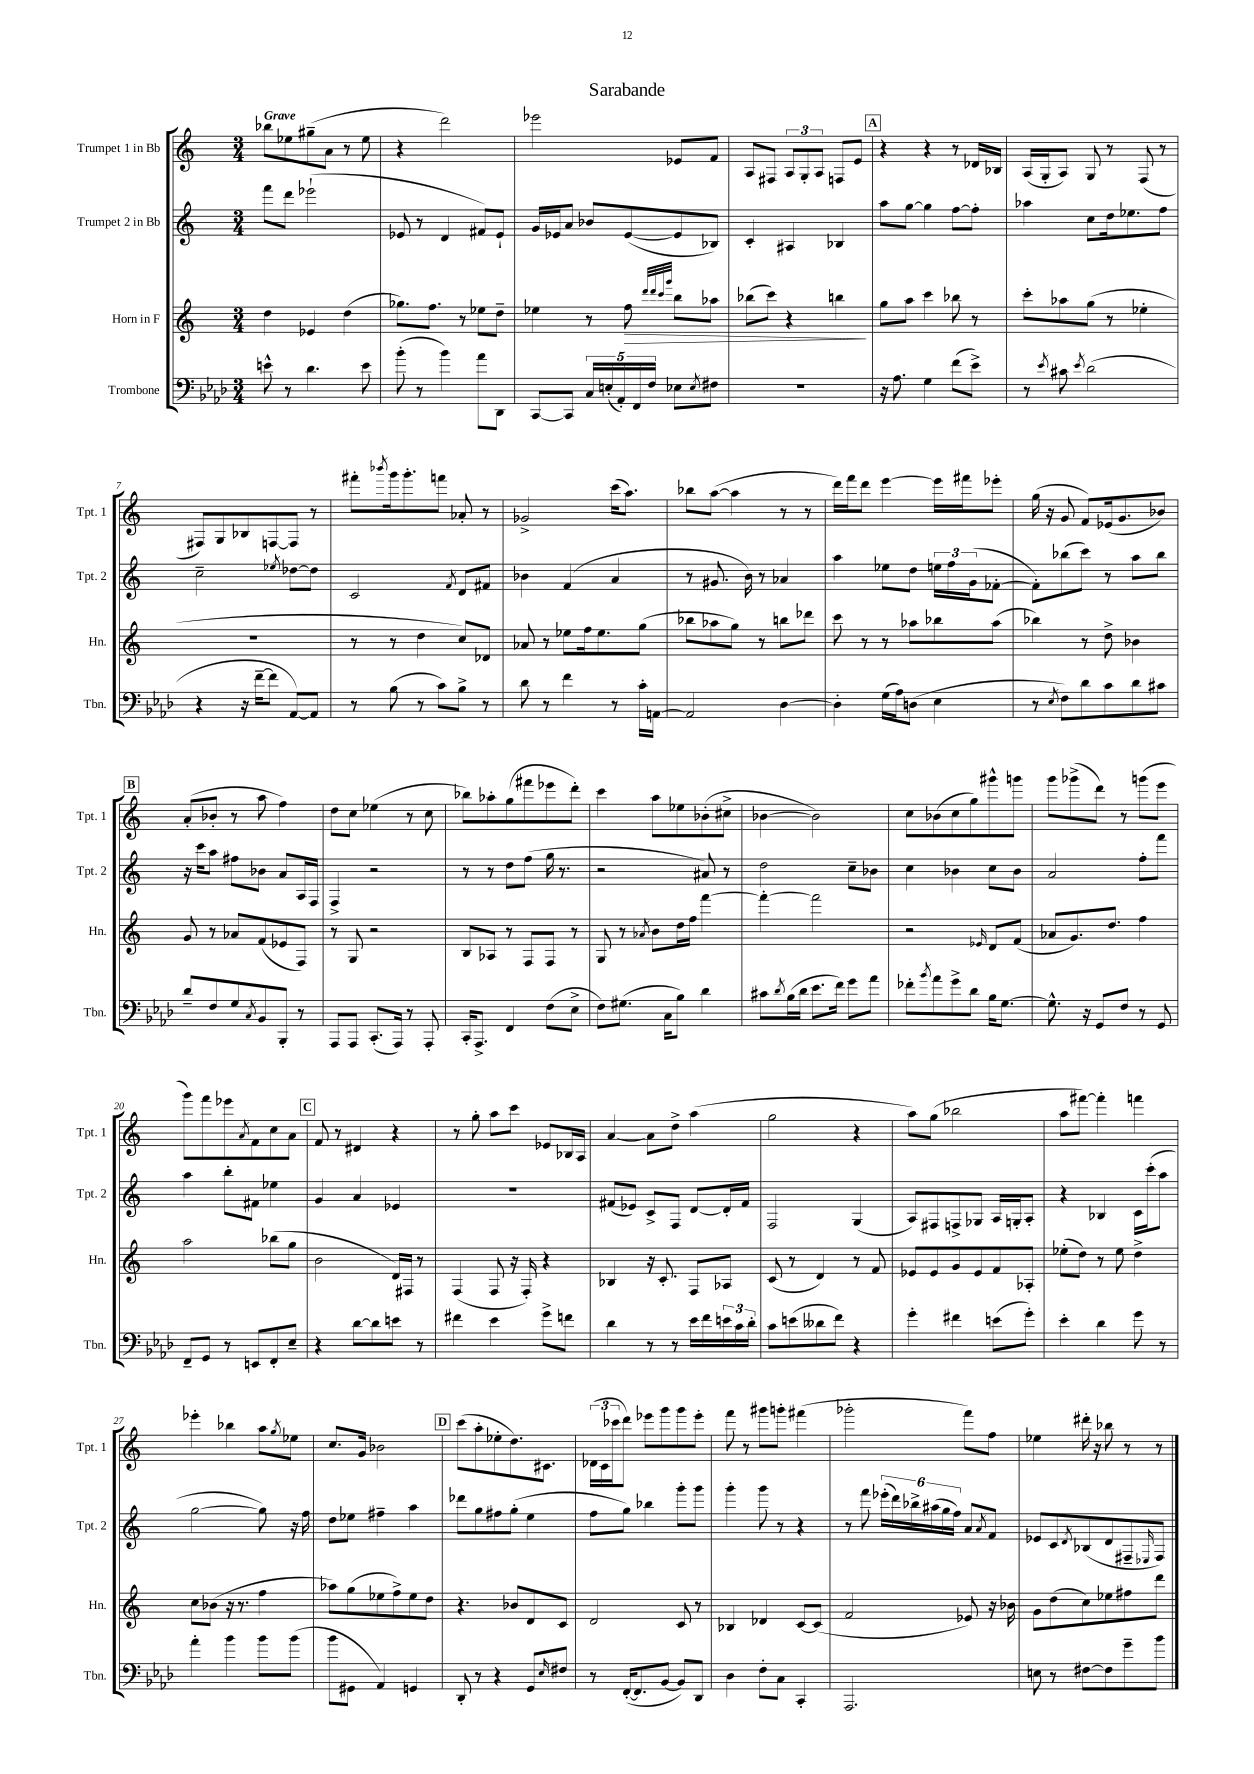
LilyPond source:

\header { title = "Sarabande" }
<<
\new StaffGroup <<
\new Staff = "s0" \with { instrumentName = "Trumpet 1 in Bb" shortInstrumentName = "Tpt. 1" } {
    \clef treble \key c \major \numericTimeSignature \time 3/4 \tempo "Grave"
    bes''8 ees''8 gis''8--( a'8 r8 ees''8 |
    r4 d'''2) |
    ees'''2 ees'8 f'8 |
    a8 fis8 \tuplet 3/2 { a8 g8-. a8 } f8 e'8 |
    \mark \markup { \box "A" } r4 r4 r8 des'16 bes16 |
    a16( g16-. a8) g8 r8 f8( r8 |
    fis8) g8 bes8 f8~ f8 r8 |
    fis'''8-. \acciaccatura { bes'''8 } g'''16 g'''8.-. f'''8 aes'8-. r8 |
    ges'2-> c'''16( a''8.) |
    bes''8 a''8~( a''4 r8 r8 |
    d'''16) f'''16 d'''8 e'''4~ e'''16 fis'''16 ees'''8-. |
    g''16( r16 g'8 f'8) ees'16( g'8. bes'8) |
    \mark \markup { \box "B" } a'8-.( bes'8-. r8 a''8 f''4) |
    d''8 c''8 ees''4( r8 c''8 |
    bes''8) aes''8-. g''8( fis'''8 ees'''8 d'''8-.) |
    c'''4 a''8 ees''8 bes'8-.( cis''8-> |
    bes'4~ bes'2) |
    c''8 bes'8( c''8 g''8) gis'''8-^ g'''8 |
    g'''8 ges'''8->( d'''8) r8 g'''8( e'''8 |
    g'''8) f'''8 ees'''8 \acciaccatura { a'8 } f'8 c''8 a'8 |
    \mark \markup { \box "C" } f'8 r8 dis'4 r4 |
    r8 g''8-. a''8 c'''8 ees'8 bes16 a16 |
    a'4~ a'8 d''8-> a''4( |
    g''2 r4 |
    a''8) g''8( bes''2 |
    a''8 fis'''8~) fis'''4-. f'''4 |
    ees'''4-. bes''4 a''8 \acciaccatura { g''8 } ees''8 |
    c''8. g'16 bes'2 |
    \mark \markup { \box "D" } c'''8( a''8-. ees''8-. d''8.) cis'8. |
    \tuplet 3/2 { des'16( c'16 ces'''16 } d'''8) ees'''8 g'''8 g'''8 ees'''8-. |
    f'''8 r8 gis'''8 g'''8-. fis'''4( |
    ges'''2-. f'''8) f''8 |
    ees''4 dis'''16-. r16 bes''8 r8 r8 \bar "|." |
}
\new Staff = "s1" \with { instrumentName = "Trumpet 2 in Bb" shortInstrumentName = "Tpt. 2" } {
    \clef treble \key c \major \numericTimeSignature \time 3/4
    f'''8 d'''8 ees'''2-!( |
    ees'8 r8 d'4 fis'8) ees'8-! |
    g'16 ees'16 a'8 bes'8 ees'8~( ees'8 bes8) |
    c'4-. ais4 bes4 |
    \mark \markup { \box "A" } a''8 g''8~ g''4 f''8~ f''8-. |
    aes''4 c''8 d''16 ees''8. f''8 |
    c''2-- \acciaccatura { ees''8 } des''8~ des''8 |
    c'2 \acciaccatura { f'8 } d'8 fis'8 |
    bes'4 f'4( a'4 |
    r8 gis'8. b'16) r8 aes'4 |
    a''4 ees''8 d''8 \tuplet 3/2 { e''16 f''16 g'16( } fes'8~-. |
    fes'8-.) bes''8( c'''8) r8 a''8 bes''8 |
    \mark \markup { \box "B" } r16 c'''16 a''8 fis''8 bes'8 a'8 a16 f16 |
    f4-> r2 |
    r8 r8 d''8 f''8( g''16 r8. |
    r2 ais'8) r8 |
    d''2 c''8-- bes'8 |
    c''4 bes'4 c''8 bes'8 |
    a'2 f''8-. f'''8 |
    a''4 b''8-. fis'8 ees''4 |
    \mark \markup { \box "C" } g'4 a'4 ees'4 |
    R2. |
    fis'8( ees'8) c'8-> f8 d'8~ d'16-. fis'16 |
    f2 g4( |
    a8) fis8 f8-> ges8 a16 g16-. a8-. |
    r4 bes4 c'16 c'''16-.( a''8 |
    g''2~ g''8) r16 f''16 |
    d''8 ees''8 fis''4-- a''4 |
    \mark \markup { \box "D" } des'''8 g''8 fis''8 g''8-.( e''4 |
    f''8 g''8) bes''4 g'''8-. g'''8 |
    g'''4-. g'''8 r8 r4 |
    r8 f'''8 \tuplet 6/4 { ees'''16-.( d'''16) bes''16-> ais''16( g''16 f''16) } a'8 \acciaccatura { a'8 } f'8 |
    ees'8 c'8 \acciaccatura { d'8 } bes8( d'8 fis8-- \grace { ees16 } fis8) \bar "|." |
}
\new Staff = "s2" \with { instrumentName = "Horn in F" shortInstrumentName = "Hn." } {
    \clef treble \key c \major \numericTimeSignature \time 3/4
    d''4 ees'4 d''4( |
    ges''8.) f''8. r8 ees''8 d''8-- |
    ees''4 r8 f''8\> \grace { d'''32 d'''32 c'''32 g'''32 } b''8 aes''8 |
    bes''8( c'''8) r4 b''4\! |
    \mark \markup { \box "A" } g''8 a''8 c'''4 bes''8 r8 |
    c'''8-. aes''8 g''8( r8 ees''4-. |
    R2. |
    r8 r8 d''4 c''8) des'8 |
    aes'8 r8 ees''8 f''16 ees''8. g''8( |
    bes''8 aes''8 g''8) r8 b''8 des'''8 |
    c'''8 r8 r8 aes''8 bes''8 aes''8( |
    bes''4) r8 d''8-> bes'4 |
    \mark \markup { \box "B" } g'8 r8 aes'8 f'8( ees'8 f8) |
    r8 g8 r2 |
    b8 aes8 r8 f8 f8 r8 |
    g8 r8 \acciaccatura { aes'8 } b'8 d''16 f''16 f'''4~ |
    f'''4~-. f'''2 |
    r2 \grace { ees'16 } d'8 f'8( |
    aes'8 g'8.) d''8. f''4 |
    a''2 bes''8( g''8 |
    \mark \markup { \box "C" } b'2 d'16) fis16 r8 |
    f4( f8 r16 f16-.) r4 |
    bes4 r16 c'8.-. f8 aes8 |
    c'8( r8 d'4) r8 f'8 |
    ees'8 ees'8 g'8 ees'8 f'8 aes8-. |
    ees''8-.( d''8) r8 ees''8 d''4-> |
    c''8 bes'8( r16 r8. f''4 |
    aes''8) g''8( ees''8 f''8->) ees''8 d''8 |
    \mark \markup { \box "D" } r4. bes'8 d'8 c'8 |
    d'2 c'8 r8 |
    bes4 des'4 c'8~ c'8( |
    f'2 ees'8) r16 bes'16 |
    g'8 d''8( c''8) ees''8 fis''8 d'''8 \bar "|." |
}
\new Staff = "s3" \with { instrumentName = "Trombone" shortInstrumentName = "Tbn." } {
    \clef bass \key aes \major \numericTimeSignature \time 3/4
    e'8-^ r8 des'4. e'8 |
    bes'8-.( r8 bes'4) aes'8 des,8 |
    c,8~ c,8 \tuplet 5/4 { c16 e16-.( aes,16-.) f,16 f16 } ees8 \acciaccatura { ees8 } fis8 |
    R2. |
    \mark \markup { \box "A" } r16 aes8. g4 f'8( ees'8->) |
    r8 \acciaccatura { ees'8 } cis'8 \acciaccatura { ees'8 } des'2( |
    r4 r16 f'16~-- f'8 aes,8~) aes,8 |
    r8 bes8( r8 c'8) bes8-> r8 |
    des'8 r8 f'4 r8 c'16-. a,16~ |
    a,2 des4~ |
    des4-. g16( aes16) d8( ees4 |
    r8 \acciaccatura { ees8 } f8) des'8 c'8 des'8 cis'8 |
    \mark \markup { \box "B" } des'8-- f8 g8 \acciaccatura { c8 } bes,8 bes,,8-. r8 |
    aes,,8 aes,,8 c,8.-.( aes,,16) r8 aes,,8-. |
    c,16-. aes,,8.-> f,4 f8( ees8-> |
    f8) gis8.( c16 bes8) des'4 |
    cis'8 \acciaccatura { des'8 } bes16( des'16 ees'8. f'16) g'8 aes'8 |
    fes'8-. \acciaccatura { bes'8 } aes'8 g'8-> des'8 bes16 g8.~ |
    g8.-^ r16 g,8 f8 r8 g,8 |
    f,8-- g,8 r8 e,8 f,8-. ees8-- |
    \mark \markup { \box "C" } r4 des'8~ des'8 e'8 r8 |
    fis'4 ees'4 g'8-> f'8 |
    des'4 r8 r8 ees'16 f'16 \tuplet 3/2 { e'16 c'16 des'16-. } |
    c'8 e'8( deses'8 f'8) r4 |
    g'4-. fis'4 e'8( g'8-.) |
    ees'4-. des'4 g'8 r8 |
    aes'4-. bes'4 bes'8 bes'8( |
    bes'8 gis,8 aes,4) g,4 |
    \mark \markup { \box "D" } des,8-. r8 r4 g,8 \grace { ees16 } fis8 |
    r8 f,16~-.( f,8. bes,8~ bes,8) des,8 |
    des4 f8-. c8 c,4-. |
    aes,,2. |
    e8 r8 fis8~ fis8 g'8-- bes'8 \bar "|." |
}
>>
>>
